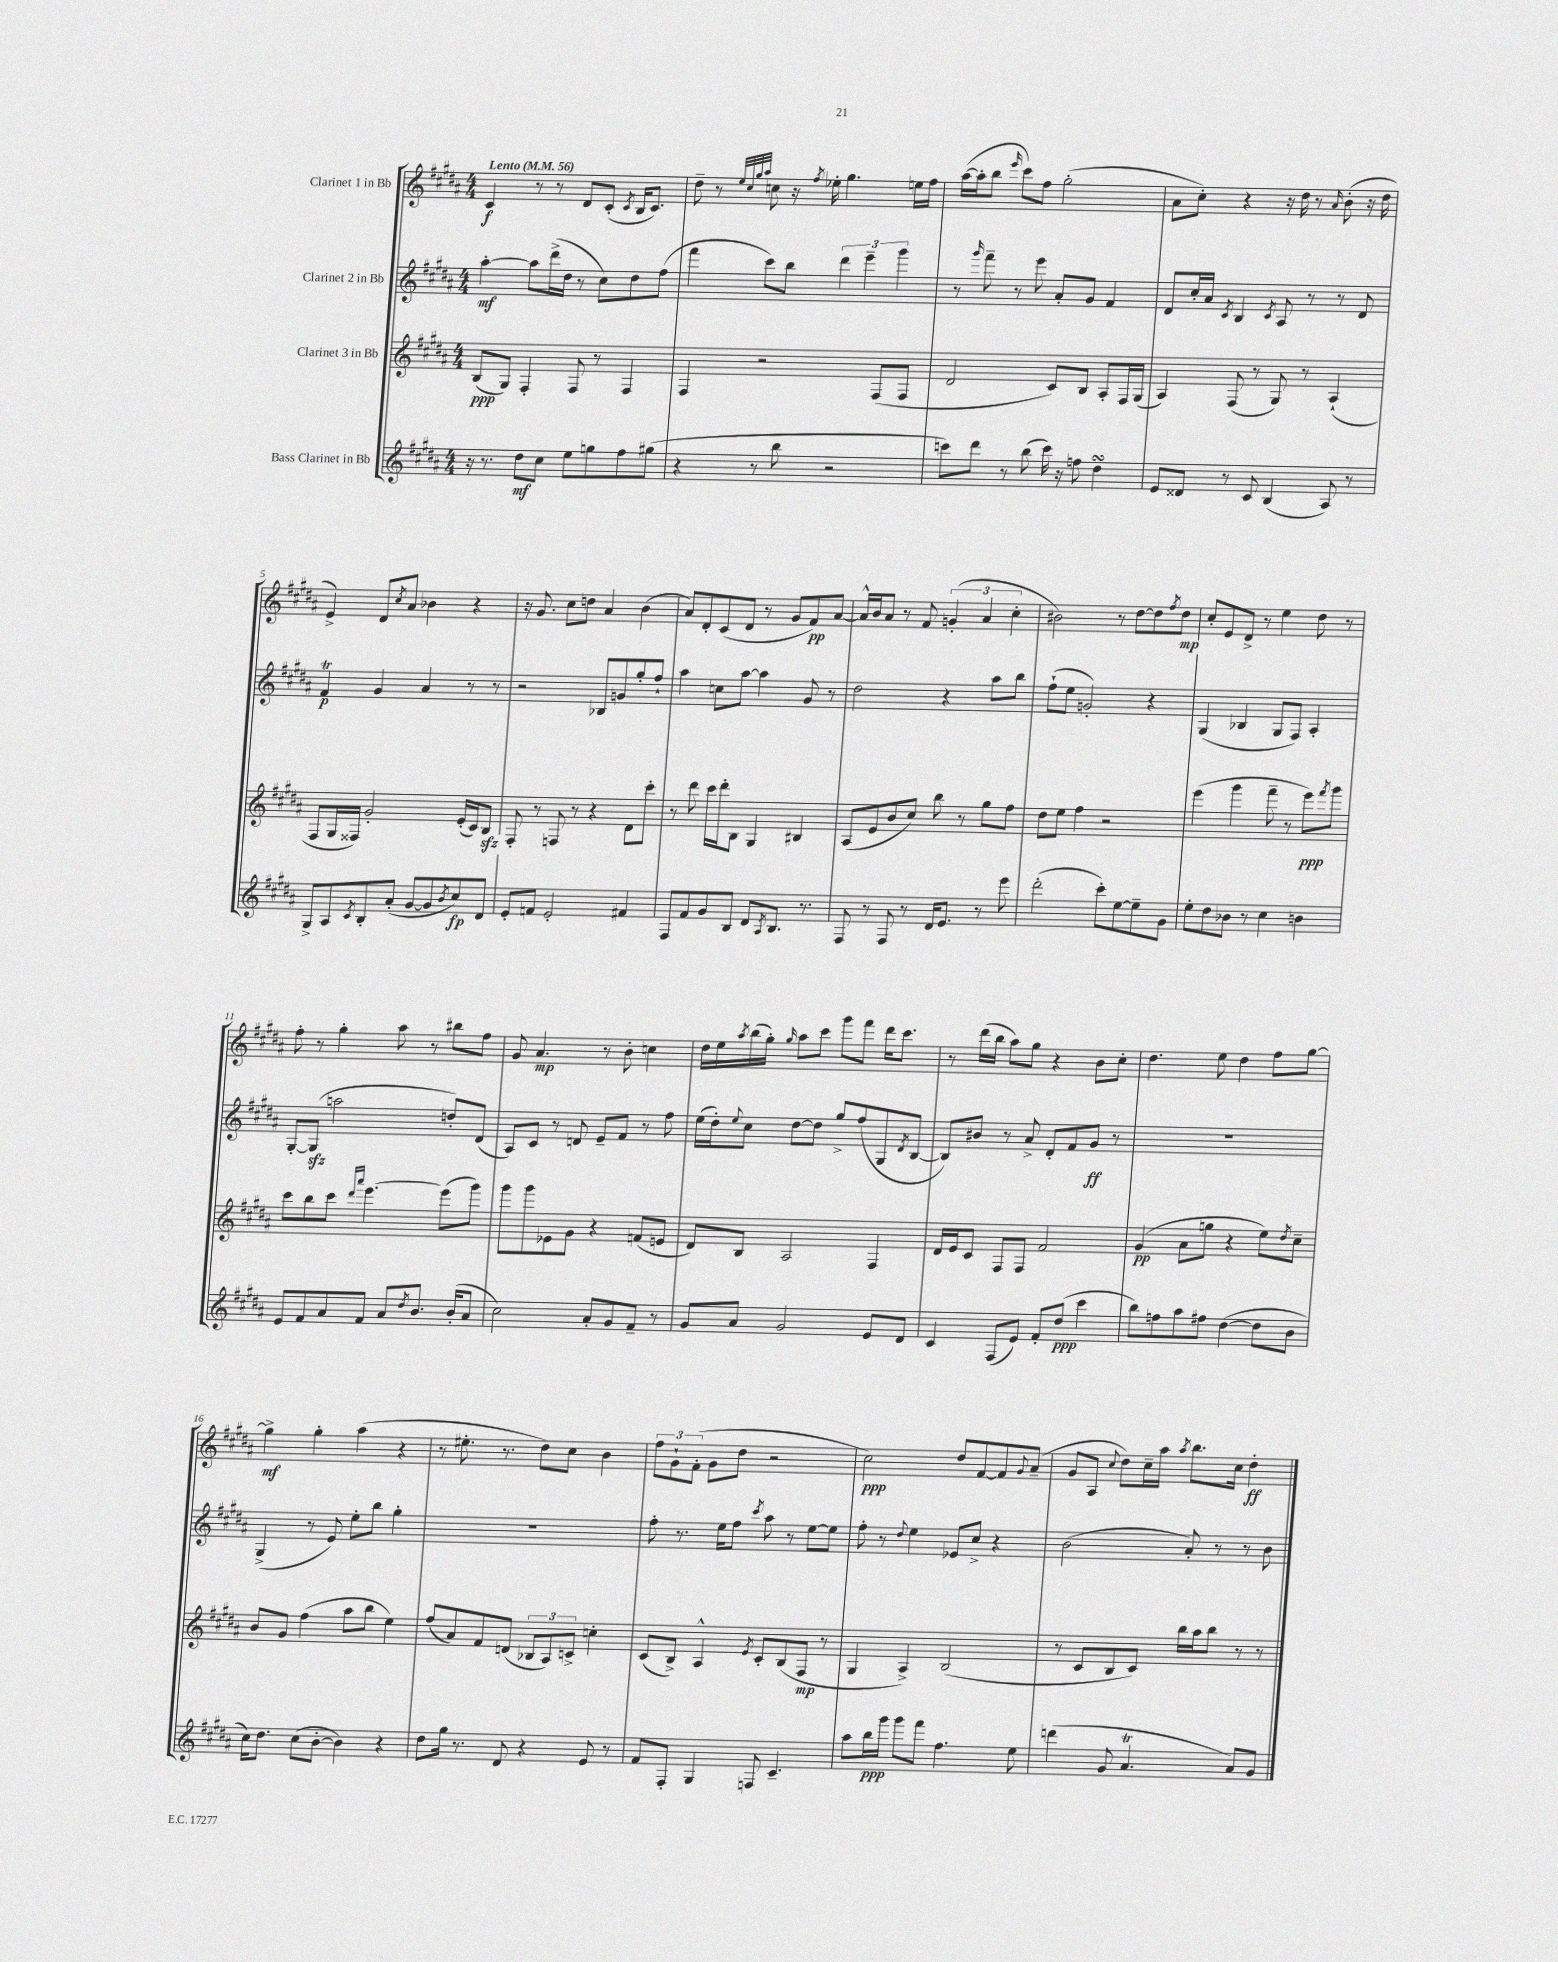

**kern	**kern	**kern	**kern
*staff4	*staff3	*staff2	*staff1
*clefG2	*clefG2	*clefG2	*clefG2
*k[f#c#g#d#a#]	*k[f#c#g#d#a#]	*k[f#c#g#d#a#]	*k[f#c#g#d#a#]
*M4/4	*M4/4	*M4/4	*M4/4
*MM56	*MM56	*MM56	*MM56
16r	(8B	[4aa#'	4c#
8.r	.	.	.
.	8G#)	.	.
8dd#	4F#'	8aa#]	8r
8cc#	.	(16ddd#^	8r
.	.	16dd#	.
8ee	8F#	8r	8d#
8gg	8r	8cc#)	(8c#'
.	.	.	8qc#
8ff#	4F#	8dd#	16B
.	.	.	8.c#)
(8gg#	.	(8ff#	.
=	=	=	=
4r	4F#	4fff#	8dd#~
.	.	.	8r
.	.	.	32qqee
.	.	.	32qqcc#
.	.	.	32qqgg#
.	.	.	32qqaa#
8r	2r	8ccc#)	8cc
8bb	.	8bb	16r
.	.	.	8qff#
.	.	.	16ee-'
2r	.	6ddd#	4.gg#
.	.	6eee~	.
.	(8F#	.	.
.	.	6ggg#	.
.	8F#	.	16ee
.	.	.	16ff#
=	=	=	=
8ccc)	2d#	8r	([16aa#
.	.	.	16aa#']
.	.	16qqggg#	.
8ddd#	.	8fff#~	8bb
.	.	.	16qqeee
8r	.	8r	8ccc#)
(8bb	.	8eee	8ff#
16ccc)	8c#)	8a#'	(2gg#'
16r	.	.	.
8ff	8B	8g#	.
4dd#	8A#'	4f#	.
.	16F#	.	.
.	(16G#	.	.
=	=	=	=
8e	4A#)	8d#	8a#
8d##	.	16cc#'	8cc#')
.	.	16a#	.
.	.	8qc#	.
8r	(8F#	4B	4r
8c#	8r	.	.
.	.	8qc#	.
(4B	8G#)	8A#	16r
.	.	.	16dd#
.	8r	8r	8r
.	.	.	16qqa#
8A#)	(4A#`	8r	(8b'
8r	.	8d#	16r
.	.	.	16dd#
=	=	=	=
8G#^	8F#	4f#	4e^)
8A#	16G#	.	.
.	16F##)	.	.
8qc#	.	.	.
8B'	2g#'	4g#	8d#
.	.	.	8qcc#
(8a#'	.	.	8a#
[8g#	.	4a#	4b-
8g#]	.	.	.
8qb	.	.	.
8cc#)	(16e'	8r	4r
.	16c#)	.	.
8d#	8B	8r	.
=	=	=	=
8e'	8F#'	2r	16r
.	.	.	8.g#
8f	8r	.	.
2e'	8F	.	8cc#
.	8r	.	8dd
.	4r	8B-	4a#
.	.	8g	.
4f#	8d#	8gg#'	(4b
.	8ccc#'	8ff#`	.
=	=	=	=
8F#	8r	4aa#	8a#)
8f#	8ddd#	.	8d#'
8g#	16ccc#	8cc	(8c#
.	16ddd#'	.	.
8B	8B	[8aa#	8d#
8d#	4G#	4aa#]	8r
8qA#	.	.	.
8.B	.	.	8g#
.	4B#	8g#	8f#)
8.r	.	.	.
.	.	8r	[8a#
=	=	=	=
8F#	(8A#	2dd#	16a#^^]
.	.	.	16b
8r	8e	.	8a#
8F#	8b	.	8r
8r	8cc#)	.	8f#
16d#	8bb	4r	(6g'
8.e	.	.	.
.	8r	.	.
.	.	.	6a#
8r	8gg#	8aa#	.
.	.	.	6cc#'
8eee	8ff#	8bb	.
=	=	=	=
(2ddd#'	8dd#	(8ff#`	2b#)
.	8ee	8ee	.
.	4ff#	2g')	.
8ccc#')	2r	.	8r
[8ee	.	.	[8dd#
8ee~]	.	4r	8dd#]
.	.	.	8qff#
8g#	.	.	8dd#
=	=	=	=
8ee'	(4eee	(4G#	8cc#'
8dd#	.	.	8e
8b-	4ggg#	4B-	8d#^
8r	.	.	8r
4cc#	8fff#~	8G#	4ee
.	8r	8F#)	.
4b	8eee)	4A#'	8dd#
.	8qfff#	.	.
.	8ggg#	.	8r
=	=	=	=
8e	8ccc#	[8G#'	8ff#'
8f#	8bb	(8G#]	8r
8a#	8ccc#	2aa	4gg#'
.	16qqddd#	.	.
.	16qqaaa#	.	.
8f#	[4.eee	.	.
8a#	.	.	8aa#
8qdd#	.	.	.
8.b	.	.	8r
.	(8eee]	8dd')	8bb#
(16b'	.	.	.
8a#	8ggg#)	(8d#	8ff#
=	=	=	=
2cc#)	8ggg#	8A#)	8g#
.	8ggg#	8c#	4.a#
.	8e-	8r	.
.	8g#	8d	.
8a#'	4r	8e~	8r
8g#	.	8f#	8b'
8f#~	(8f	8r	4cc
8r	8e	8ff#	.
=	=	=	=
8g#	8d#)	(16ee	16dd#
.	.	16dd#')	16ee
.	.	8qqee	8qaa#
8a#	8B	8cc#	(16bb
.	.	.	16gg#')
.	.	.	16qqgg#
2g#	2A#	[8dd#	8aa#
.	.	8dd#]	8ccc#
.	.	8gg#^	8ggg#
.	.	(8ff#	8fff#
8e	4F#	8G#	16ddd#
.	.	.	8.ccc#
.	.	8qd#	.
8d#	.	[8B	.
=	=	=	=
4c#	16d#	8B])	8r
.	16e	.	.
.	8c#	8b#	(16ddd#
.	.	.	16bb
(8F#	8F#	8r	8aa#)
8e)	8F#	8a#^	8gg#
8f#'	2f#	8d#'	4r
(8dd#	.	8f#	.
4ccc#	.	8g#	8b
.	.	8r	8cc#'
=	=	=	=
8bb)	(4g#	1r	4.dd#
8ff	.	.	.
8aa#	8a#	.	.
8ff#	8gg	.	8ee
([4dd#	4r	.	4dd#
8dd#]	8ee)	.	8ff#
.	8qdd#	.	.
8b	8cc#~	.	[8gg#
=	=	=	=
16cc#)	8b	(4G#^	4gg#^]
8.dd#	.	.	.
.	8g#	.	.
(8cc#	(4ff#	8r	4gg#'
[8b'	.	8e)	.
4b])	8aa#	8ee'	(4aa#
.	8bb	8bb	.
4r	4ee)	4gg#'	4r
=	=	=	=
8dd#	(8ff#	1r	8r
16gg#	8a#)	.	8.ee#'
8.r	.	.	.
.	8f#	.	.
.	.	.	8.r
8d#	(8d	.	.
4r	12B-	.	8dd#)
.	12A#)	.	.
.	.	.	8cc#
.	12c^	.	.
8e	4cc'	.	4b
8r	.	.	.
=	=	=	=
8f#	(8c#	8ff#'	12ff#
.	.	.	12g#`
8F#'	8B^)	8.r	.
.	.	.	(12f#'
4G#	4A#^^	.	8g#
.	.	16ee	.
.	.	8ff#	8dd#
.	8qe	8qccc#	.
8F	8c#'	8aa#	2r
4.c#~	(8B	8r	.
.	8F#	[8ee	.
.	8r	8ee]	.
=	=	=	=
8aa#	4G#	8ff#'	2cc#)
16bb	.	8r	.
16ggg#	.	.	.
.	.	8qqdd#	.
8ggg#	4A#^)	4ee	.
8fff#	.	.	.
4.ff#	(2B	8e-	8dd#
.	.	8cc#^	[8f#
.	.	4r	8f#]
.	.	.	8qqg#
8ee	.	.	(8a#~
=	=	=	=
(4ddd	8r	(2b	8g#
.	8c#	.	8A#
.	.	.	8qqcc#
8g#	8B	.	8dd#)
4.a#	8c#)	.	16cc#~
.	.	.	16aa#
.	.	.	8qaa#
.	16bb	8a#')	8.bb
.	16aa#	.	.
.	8bb	8r	.
.	.	.	16cc#
8a#)	8r	8r	4dd#'
8g#	8r	8b	.
==	==	==	==
*-	*-	*-	*-
